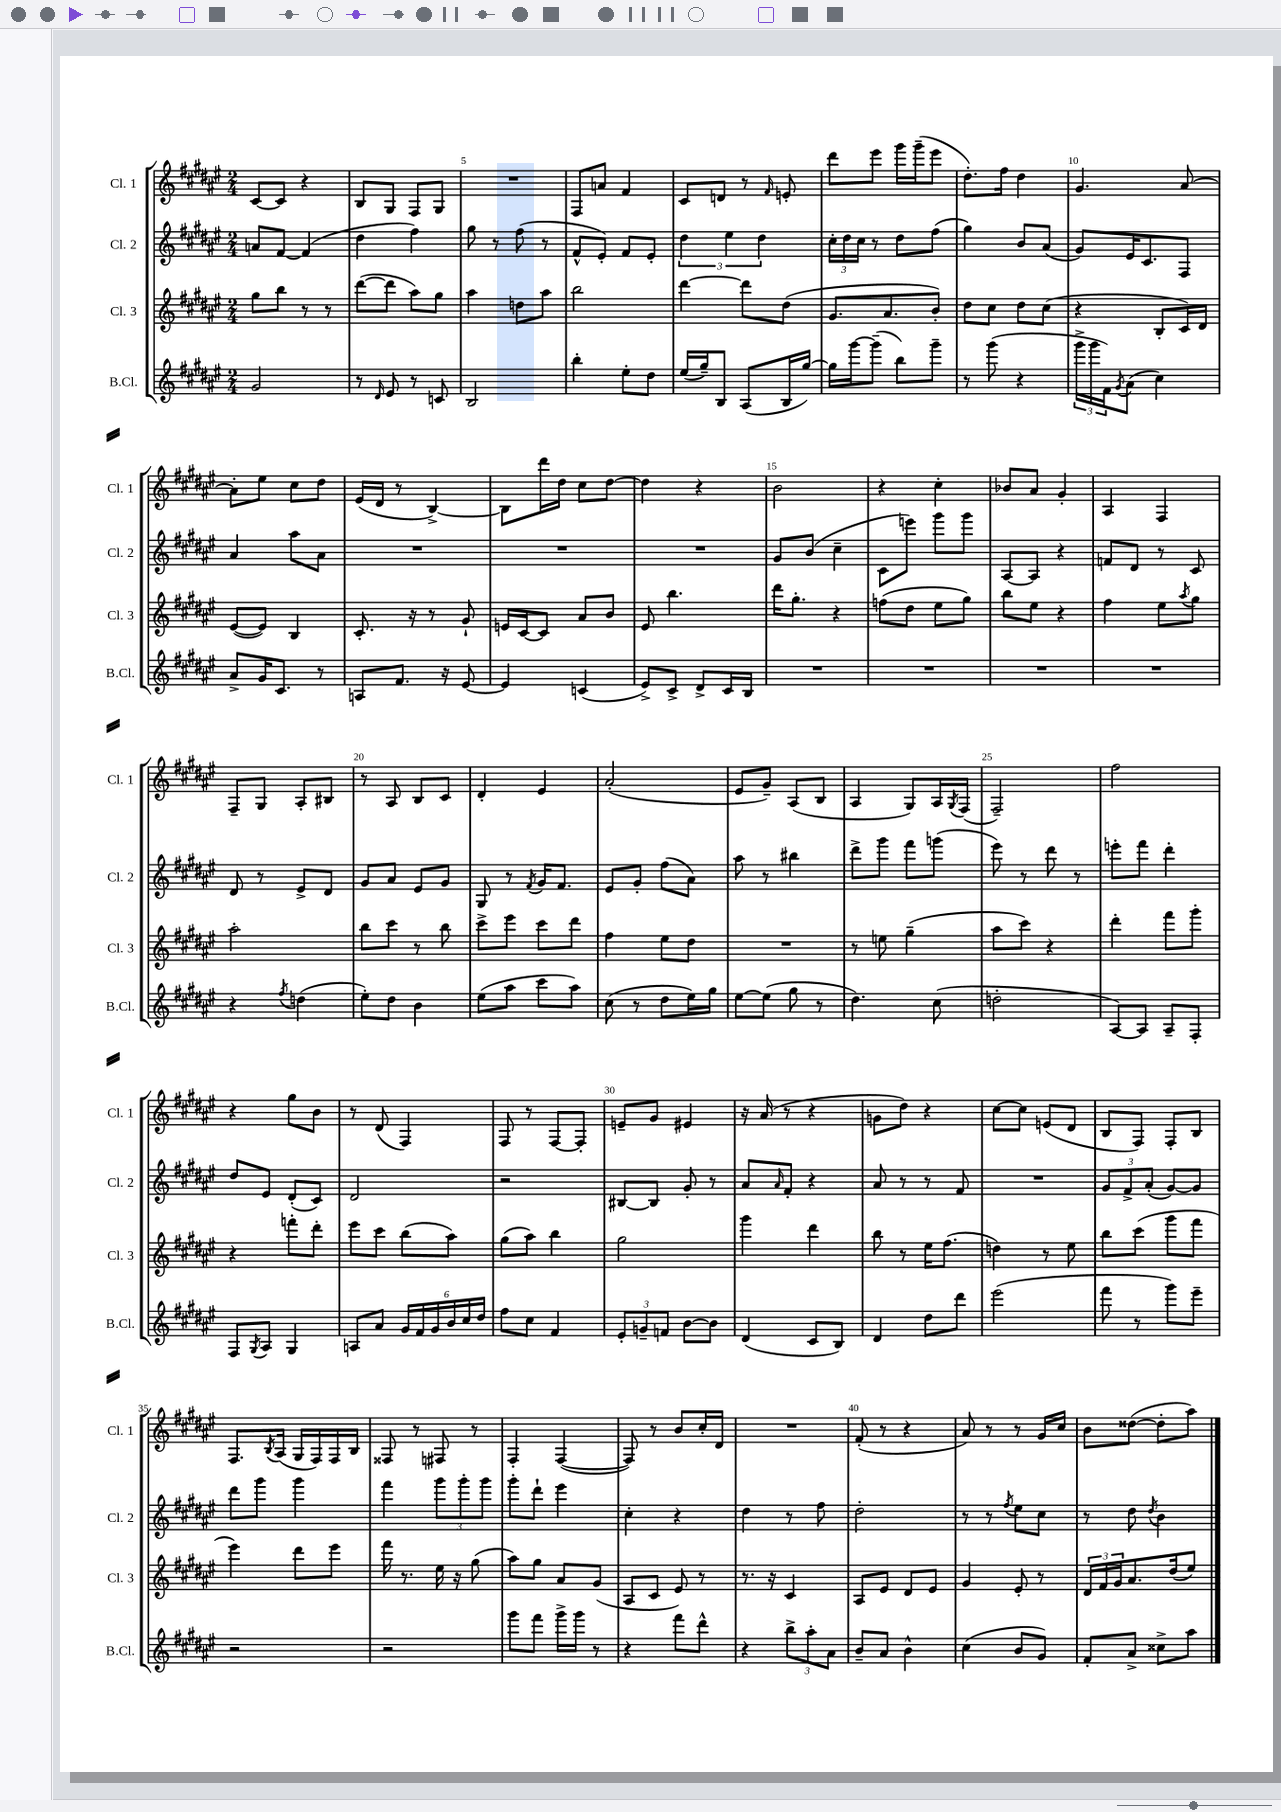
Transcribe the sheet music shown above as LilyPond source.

<<
\new StaffGroup <<
\new Staff = "s0" \with { instrumentName = "Cl. 1" shortInstrumentName = "Cl. 1" } {
    \clef treble \key fis \major \numericTimeSignature \time 2/4
    cis'8~ cis'8 r4 |
    b8 gis8 fis8 gis8 |
    R2 |
    fis8 a'8 fis'4 |
    cis'8 d'8 r8 \grace { fis'16 } e'8-. |
    dis'''8 eis'''8 gis'''16 gis'''16--( eis'''8 |
    dis''8.-.) fis''16 dis''4 |
    gis'4. ais'8~ |
    ais'8-. eis''8 cis''8 dis''8 |
    eis'16( dis'16 r8 b4~->) |
    b8 dis'''16 dis''16 cis''8 dis''8~ |
    dis''4 r4 |
    b'2 |
    r4 cis''4-. |
    bes'8 ais'8 gis'4-. |
    ais4 fis4 |
    fis8-- gis8 ais8-. bis8 |
    r8 ais8 b8 cis'8 |
    dis'4-. eis'4 |
    ais'2-.( |
    eis'8 gis'8--) ais8( b8 |
    ais4 gis8) ais16 \acciaccatura { gis8 } fis16( |
    fis2--) |
    fis''2 |
    r4 gis''8 b'8 |
    r8 dis'8( fis4) |
    fis8 r8 fis8~ fis8-. |
    e'8-- gis'8 eis'4 |
    r16 ais'16( r8 r4 |
    g'8 dis''8) r4 |
    cis''8~ cis''8 e'8( dis'8 |
    b8 fis8) fis8-. b8 |
    fis8. \acciaccatura { b8 } ais16( gis16 fis16) fis16 b16 |
    fisis8 r8 fis8 r8 |
    fis4-. fis4~( |
    fis8) r8 b'8 cis''16-. dis'16 |
    R2 |
    fis'8-.( r8 r4 |
    ais'8) r8 r8 gis'16 cis''16 |
    b'8 disis''8~( disis''8-. ais''8) \bar "|." |
}
\new Staff = "s1" \with { instrumentName = "Cl. 2" shortInstrumentName = "Cl. 2" } {
    \clef treble \key fis \major \numericTimeSignature \time 2/4
    a'8 fis'8~ fis'4( |
    dis''4 fis''4) |
    gis''8 r8 fis''8( r8 |
    fis'8-^ eis'8-.) fis'8 eis'8-. |
    \tuplet 3/2 { dis''4 eis''4 dis''4 } |
    \tuplet 3/2 { cis''16-. dis''16 cis''16 } r8 dis''8 fis''8( |
    gis''4) b'8 ais'8( |
    gis'8) eis'16 cis'8. fis8 |
    ais'4 ais''8 ais'8 |
    R2 |
    R2 |
    R2 |
    gis'8 b'8( cis''4-- |
    cis'8 e'''8) gis'''8 gis'''8 |
    ais8~ ais8 r4 |
    f'8 dis'8 r8 cis'8 |
    dis'8 r8 eis'8-> dis'8 |
    gis'8 ais'8 eis'8 gis'8 |
    gis8 r8 \acciaccatura { fis'8 } gis'16 fis'8. |
    eis'8 gis'8-. fis''8( ais'8) |
    ais''8 r8 bis''4 |
    dis'''8-> gis'''8 fis'''8 g'''8( |
    eis'''8) r8 dis'''8 r8 |
    e'''8-. fis'''8 dis'''4-. |
    dis''8 eis'8 dis'8-.( cis'8) |
    dis'2 |
    r2 |
    bis8~ bis8 gis'8-. r8 |
    ais'8 \grace { ais'16 } fis'8-. r4 |
    ais'8 r8 r8 fis'8 |
    R2 |
    \tuplet 3/2 { gis'8 fis'8-> ais'8-.( } gis'8~) gis'8 |
    dis'''8 gis'''8 gis'''4 |
    fis'''4 \tuplet 3/2 { gis'''8 gis'''8-. gis'''8 } |
    gis'''8-. dis'''8-! eis'''4 |
    cis''4-. r4 |
    dis''4 r8 fis''8 |
    dis''2-. |
    r8 r8 \acciaccatura { fis''8 } eis''8 cis''8 |
    r8 dis''8 \acciaccatura { dis''8 } b'4 \bar "|." |
}
\new Staff = "s2" \with { instrumentName = "Cl. 3" shortInstrumentName = "Cl. 3" } {
    \clef treble \key fis \major \numericTimeSignature \time 2/4
    gis''8 b''8 r8 r8 |
    dis'''8~( dis'''8 ais''8) gis''8 |
    ais''4 d''8 ais''8 |
    b''2 |
    dis'''4~ dis'''8 dis''8( |
    gis'8. ais'8. b'8-.) |
    dis''8 cis''8 dis''8 cis''8( |
    r4 b8-. cis'16) dis'16 |
    eis'8~( eis'8) b4 |
    cis'8.-. r16 r8 gis'8-! |
    e'16 cis'16~ cis'8 ais'8 b'8 |
    eis'8 b''4. |
    dis'''16 gis''8.-. r4 |
    f''8( dis''8 eis''8 gis''8) |
    b''8 eis''8 r4 |
    fis''4 eis''8 \acciaccatura { ais''8 } gis''8 |
    ais''2-. |
    b''8 cis'''8 r8 b''8 |
    cis'''8-> eis'''8 cis'''8 dis'''8 |
    fis''4 eis''8 dis''8 |
    R2 |
    r8 e''8 gis''4--( |
    ais''8 cis'''8) r4 |
    dis'''4-. fis'''8 gis'''8-. |
    r4 f'''8-. dis'''8-. |
    eis'''8 cis'''8 b''8( ais''8) |
    gis''8( ais''8) b''4 |
    gis''2 |
    gis'''4 dis'''4 |
    b''8 r8 eis''16 fis''8.( |
    d''4) r8 eis''8 |
    b''8 cis'''8( gis'''8 fis'''8 |
    eis'''4) dis'''8 eis'''8 |
    fis'''16 r8. eis''16 r16 gis''8( |
    ais''8) gis''8 ais'8 gis'8( |
    ais8 cis'8 eis'8) r8 |
    r8. r16 cis'4 |
    ais8 eis'8 dis'8 eis'8 |
    gis'4 eis'8-. r8 |
    \tuplet 3/2 { dis'16 fis'16 gis'16 } ais'8. dis''16( eis''8) \bar "|." |
}
\new Staff = "s3" \with { instrumentName = "B.Cl." shortInstrumentName = "B.Cl." } {
    \clef treble \key fis \major \numericTimeSignature \time 2/4
    gis'2 |
    r8 \grace { dis'16 } eis'8 r8 c'8 |
    b2 |
    b''4-. eis''8-. dis''8 |
    eis''16( gis''16--) b8 ais8( b16 gis''16~) |
    gis''16 gis'''16~ gis'''8--( b''8) gis'''8-- |
    r8 gis'''8( r4 |
    \tuplet 3/2 { gis'''16-> gis'''16 fis'16) } \acciaccatura { gis'8 } ais'8( cis''4) |
    ais'8-> gis'16 cis'8. r8 |
    a8 fis'8. r16 eis'8~ |
    eis'4 c'4( |
    eis'8->) cis'8-> dis'8-> cis'16 b16 |
    R2 |
    R2 |
    R2 |
    R2 |
    r4 \acciaccatura { fis''8 } d''4( |
    eis''8-.) dis''8 b'4 |
    eis''8( ais''8 cis'''8 ais''8) |
    cis''8( r8 dis''8 eis''16) gis''16 |
    eis''8~ eis''8( gis''8 r8 |
    dis''4.) cis''8( |
    d''2-. |
    ais8~) ais8 ais8-- fis8-. |
    fis8 \acciaccatura { gis8 } ais8 gis4 |
    a8 ais'8 \tuplet 6/4 { gis'16 fis'16 gis'16 b'16 cis''16 dis''16 } |
    fis''8 cis''8 fis'4 |
    \tuplet 3/2 { eis'8-. g'8-- f'8 } b'8~ b'8 |
    dis'4( cis'8 b8) |
    dis'4 dis''8 dis'''8 |
    eis'''2( |
    fis'''8 r8 gis'''8) eis'''8-- |
    r2 |
    r2 |
    gis'''8 fis'''8 gis'''16-> gis'''16 r8 |
    r4 fis'''8 dis'''8-^ |
    r4 \tuplet 3/2 { b''8-> ais''8-. ais'8 } |
    b'8-- ais'8 b'4-^ |
    cis''4( b'8 gis'8) |
    fis'8-. ais'8-> cisis''8-> ais''8 \bar "|." |
}
>>
>>
\layout { \context { \Score currentBarNumber = #3 \override BarNumber.break-visibility = ##(#f #t #t) barNumberVisibility = #(every-nth-bar-number-visible 5) } }
